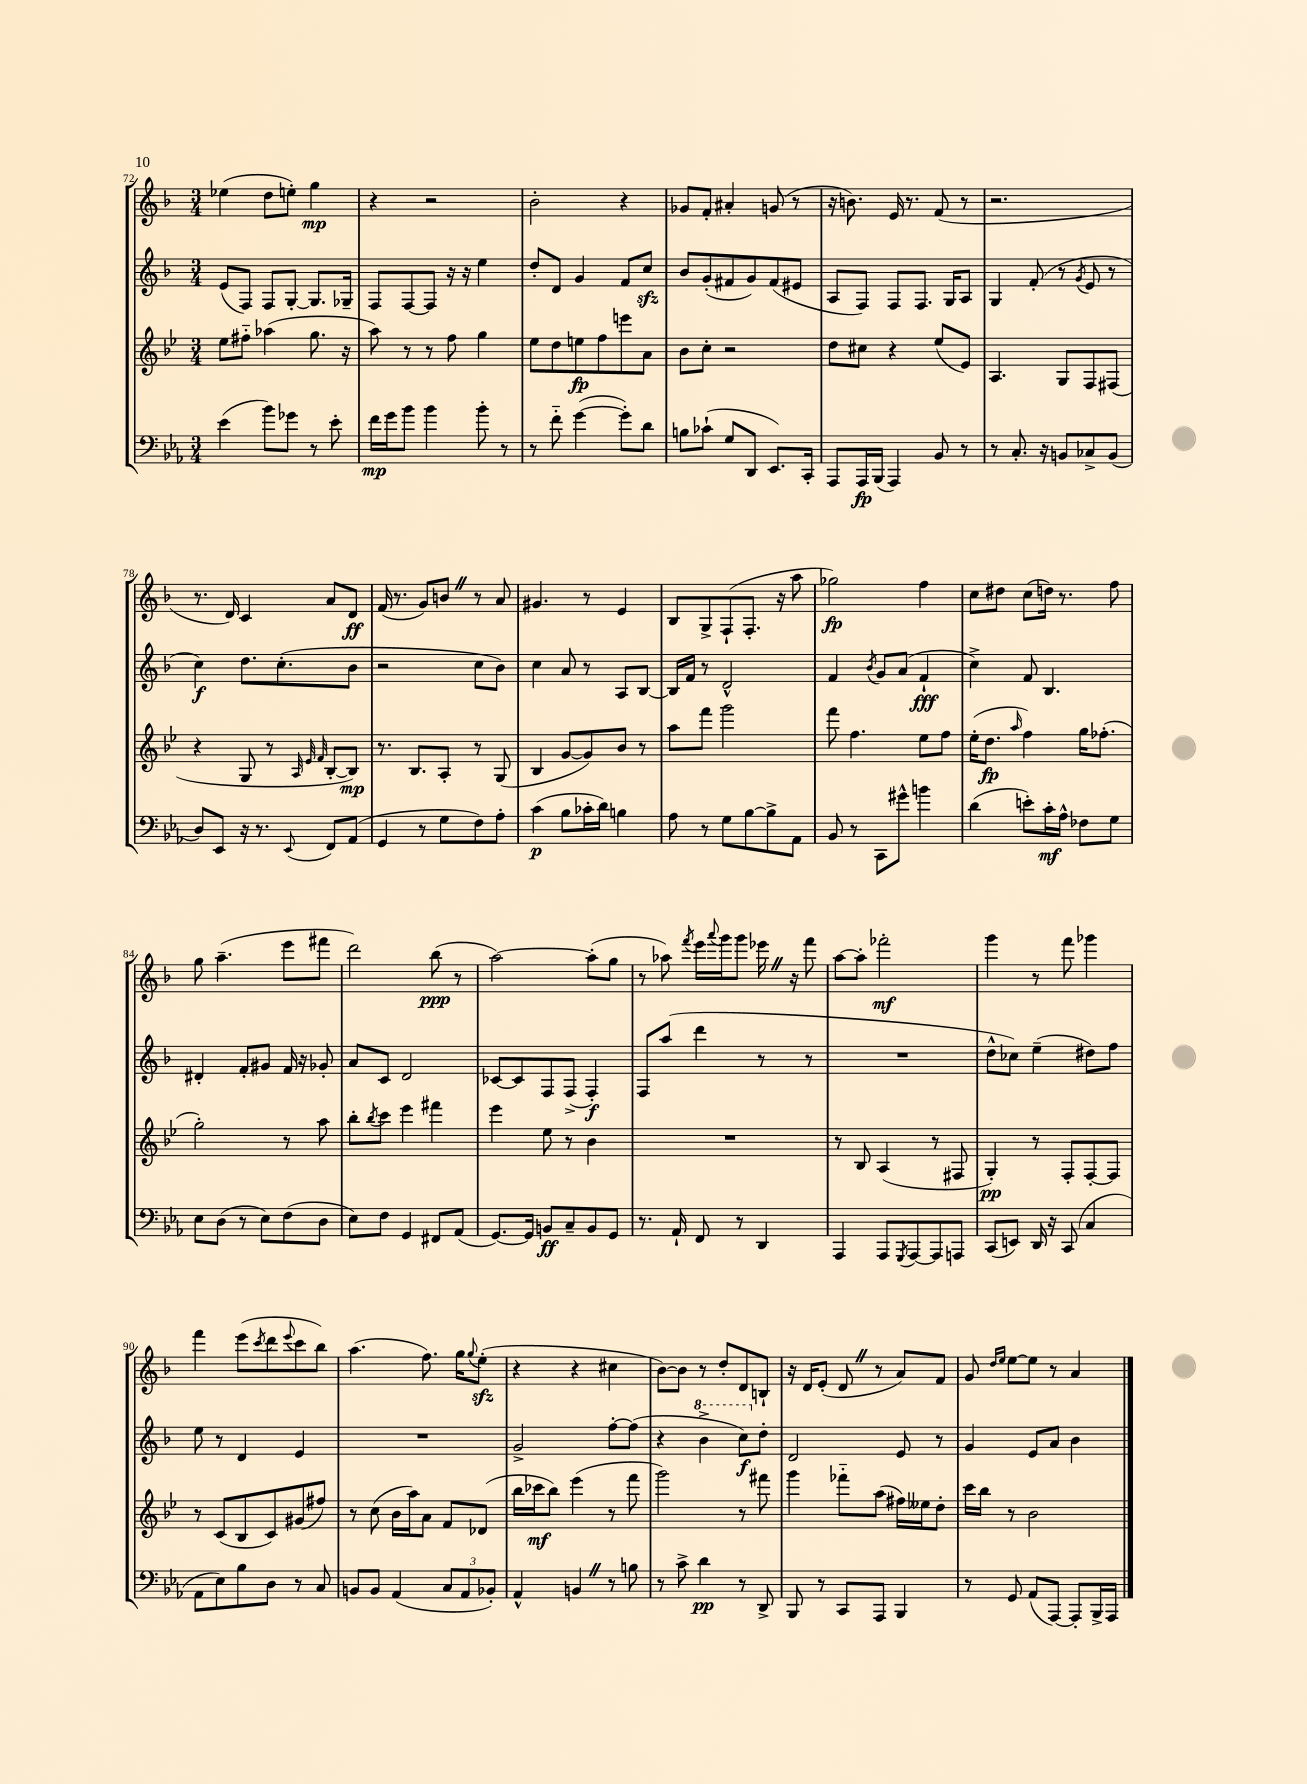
<<
\new StaffGroup <<
\new Staff = "s0" {
    \clef treble \key f \major \numericTimeSignature \time 3/4
    ees''4( d''8 e''8-.) g''4\mp |
    r4 r2 |
    bes'2-. r4 |
    ges'8 f'8-. ais'4-. g'8( r8 |
    r16 b'8.) e'16 r8. f'8( r8 |
    r2. |
    r8. d'16) c'4 a'8 d'8\ff |
    f'16( r8. g'8) b'8 \once \override BreathingSign.text = \markup { \musicglyph "scripts.caesura.straight" } \breathe r8 a'8 |
    gis'4. r8 e'4 |
    bes8 g8-> f8-!( f8.-. r16 a''8 |
    ges''2\fp) f''4 |
    c''8 dis''8 c''8( d''16) r8. f''8 |
    g''8 a''4.--( e'''8 fis'''8 |
    d'''2) bes''8\ppp( r8 |
    a''2~) a''8-.( g''8 |
    r8 aes''8) \acciaccatura { f'''8 } e'''16 \appoggiatura { a'''8 } g'''16 g'''8 ees'''16 \once \override BreathingSign.text = \markup { \musicglyph "scripts.caesura.straight" } \breathe r16 f'''8 |
    a''8~ a''8-. fes'''2-.\mf |
    g'''4 r8 f'''8 ges'''4 |
    f'''4 e'''8( \acciaccatura { c'''8 } d'''8 \appoggiatura { e'''8 } c'''8 bes''8) |
    a''4.( f''8.) g''16 \appoggiatura { g''8 } e''8-.\sfz( |
    r4 r4 cis''4 |
    bes'8~) bes'8 r8 d''8-. d'8 b8-! |
    r16 d'16 e'8-.( d'8 \once \override BreathingSign.text = \markup { \musicglyph "scripts.caesura.straight" } \breathe r8 a'8) f'8 |
    g'8 \grace { d''16 e''16 } e''8~ e''8 r8 a'4 \bar "|." |
}
\new Staff = "s1" {
    \clef treble \key f \major \numericTimeSignature \time 3/4
    e'8( f8) f8 g8~-. g8. ges16-- |
    f8 f8~ f8 r16 r16 e''4 |
    d''8-. d'8 g'4 f'8 c''8\sfz |
    bes'8 g'8-.( fis'8 g'8) fis'8( eis'8 |
    a8 f8) f8 f8. g16 a8 |
    g4 f'8-.( r8 \acciaccatura { g'8 } e'8 r8 |
    c''4\f) d''8. c''8.-.( bes'8 |
    r2 c''8 bes'8) |
    c''4 a'8 r8 a8 bes8~ |
    bes16 f'16 r8 d'2-^ |
    f'4 \acciaccatura { bes'8 } g'8 a'8( f'4-!\fff |
    c''4->) f'8 bes4. |
    dis'4-. f'8-. gis'8 f'16 r16 ges'8-. |
    a'8 c'8 d'2 |
    ces'8~ ces'8 f8 f8->( f4-.\f) |
    f8 a''8( d'''4 r8 r8 |
    R2. |
    d''8-^ ces''8) e''4--( dis''8) f''8 |
    e''8 r8 d'4 e'4 |
    R2. |
    g'2-> f''8~-. f''8( |
    r4 \ottava #1 bes''4-> c'''8\f) \ottava #0 d''8-. |
    d'2 e'8 r8 |
    g'4 e'8 a'8 bes'4 \bar "|." |
}
\new Staff = "s2" {
    \clef treble \key bes \major \numericTimeSignature \time 3/4
    ees''8 fis''8-_ aes''4( g''8. r16 |
    a''8) r8 r8 f''8 g''4 |
    ees''8 d''8 e''8\fp f''8 e'''8 a'8 |
    bes'8 c''8-. r2 |
    d''8 cis''8 r4 ees''8( ees'8) |
    a4. g8 f8 fis8( |
    r4 g8 r8 \grace { a32 ees'32 f'32 } bes8~-. bes8\mp) |
    r8. bes8. a8-. r8 g8( |
    bes4 g'8~ g'8) bes'8 r8 |
    a''8 f'''8 g'''2 |
    f'''8 f''4. ees''8 f''8 |
    ees''16-.( d''8.\fp \grace { a''16 } f''4) g''16 fes''8.-.( |
    g''2-.) r8 a''8 |
    bes''8-. \acciaccatura { bes''8 } c'''8 ees'''4 fis'''4 |
    ees'''4 ees''8 r8 bes'4 |
    R2. |
    r8 bes8 a4( r8 fis8 |
    g4-.\pp) r8 f8-. f8~-. f8 |
    r8 c'8( bes8 c'8) gis'8( fis''8) |
    r8 c''8( bes'16 a''16) a'8 f'8 des'8( |
    bes''16 ces'''16\mf bes''8) ees'''4( r8 f'''8 |
    g'''2) r8 fis'''8 |
    g'''4 fes'''8-_ a''8( fis''16) eeses''16 d''8-. |
    c'''16 bes''16 r8 bes'2 \bar "|." |
}
\new Staff = "s3" {
    \clef bass \key ees \major \numericTimeSignature \time 3/4
    ees'4( bes'8) ges'8 r8 ees'8-. |
    f'16\mp g'16 bes'8 bes'4 bes'8-. r8 |
    r8 f'8-_ g'4~( g'8-.) d'8 |
    b8 ces'8-!( g8 d,8 ees,8.) c,16-. |
    aes,,8 aes,,16\fp bes,,16( aes,,4) bes,8 r8 |
    r8 c8.-. r16 b,8 ces8-> b,8( |
    d8) ees,8 r16 r8. \appoggiatura { ees,8 } f,8 aes,8( |
    g,4 r8 g8 f8) aes8-. |
    c'4\p( bes8 ces'16-. d'16) b4 |
    aes8 r8 g8 bes8~ bes8-> aes,8 |
    bes,8 r8 c,8 gis'8-^ b'4 |
    d'4( e'8-.) c'16-.\mf aes16-^ fes8 g8 |
    ees8 d8( r8 ees8) f8( d8 |
    ees8) f8 g,4 fis,8 aes,8( |
    g,8.~) g,16 b,8\ff c8-- b,8 g,8 |
    r8. aes,16-! f,8 r8 d,4 |
    aes,,4 aes,,8 \acciaccatura { g,,8 } aes,,8~ aes,,8 a,,8 |
    c,8( e,8) d,16 r16 c,8( c4 |
    aes,8 ees8) bes8 d8 r8 c8 |
    b,8 b,8 aes,4( \tuplet 3/2 { c8 aes,8 bes,8-.) } |
    aes,4-^ b,4 \once \override BreathingSign.text = \markup { \musicglyph "scripts.caesura.straight" } \breathe r8 b8 |
    r8 c'8-> d'4\pp r8 d,8-> |
    bes,,8 r8 c,8 aes,,8 bes,,4 |
    r8 g,8 aes,8( aes,,8~) aes,,8-. bes,,16-> aes,,16 \bar "|." |
}
>>
>>
\layout { \context { \Score currentBarNumber = #72 } }
